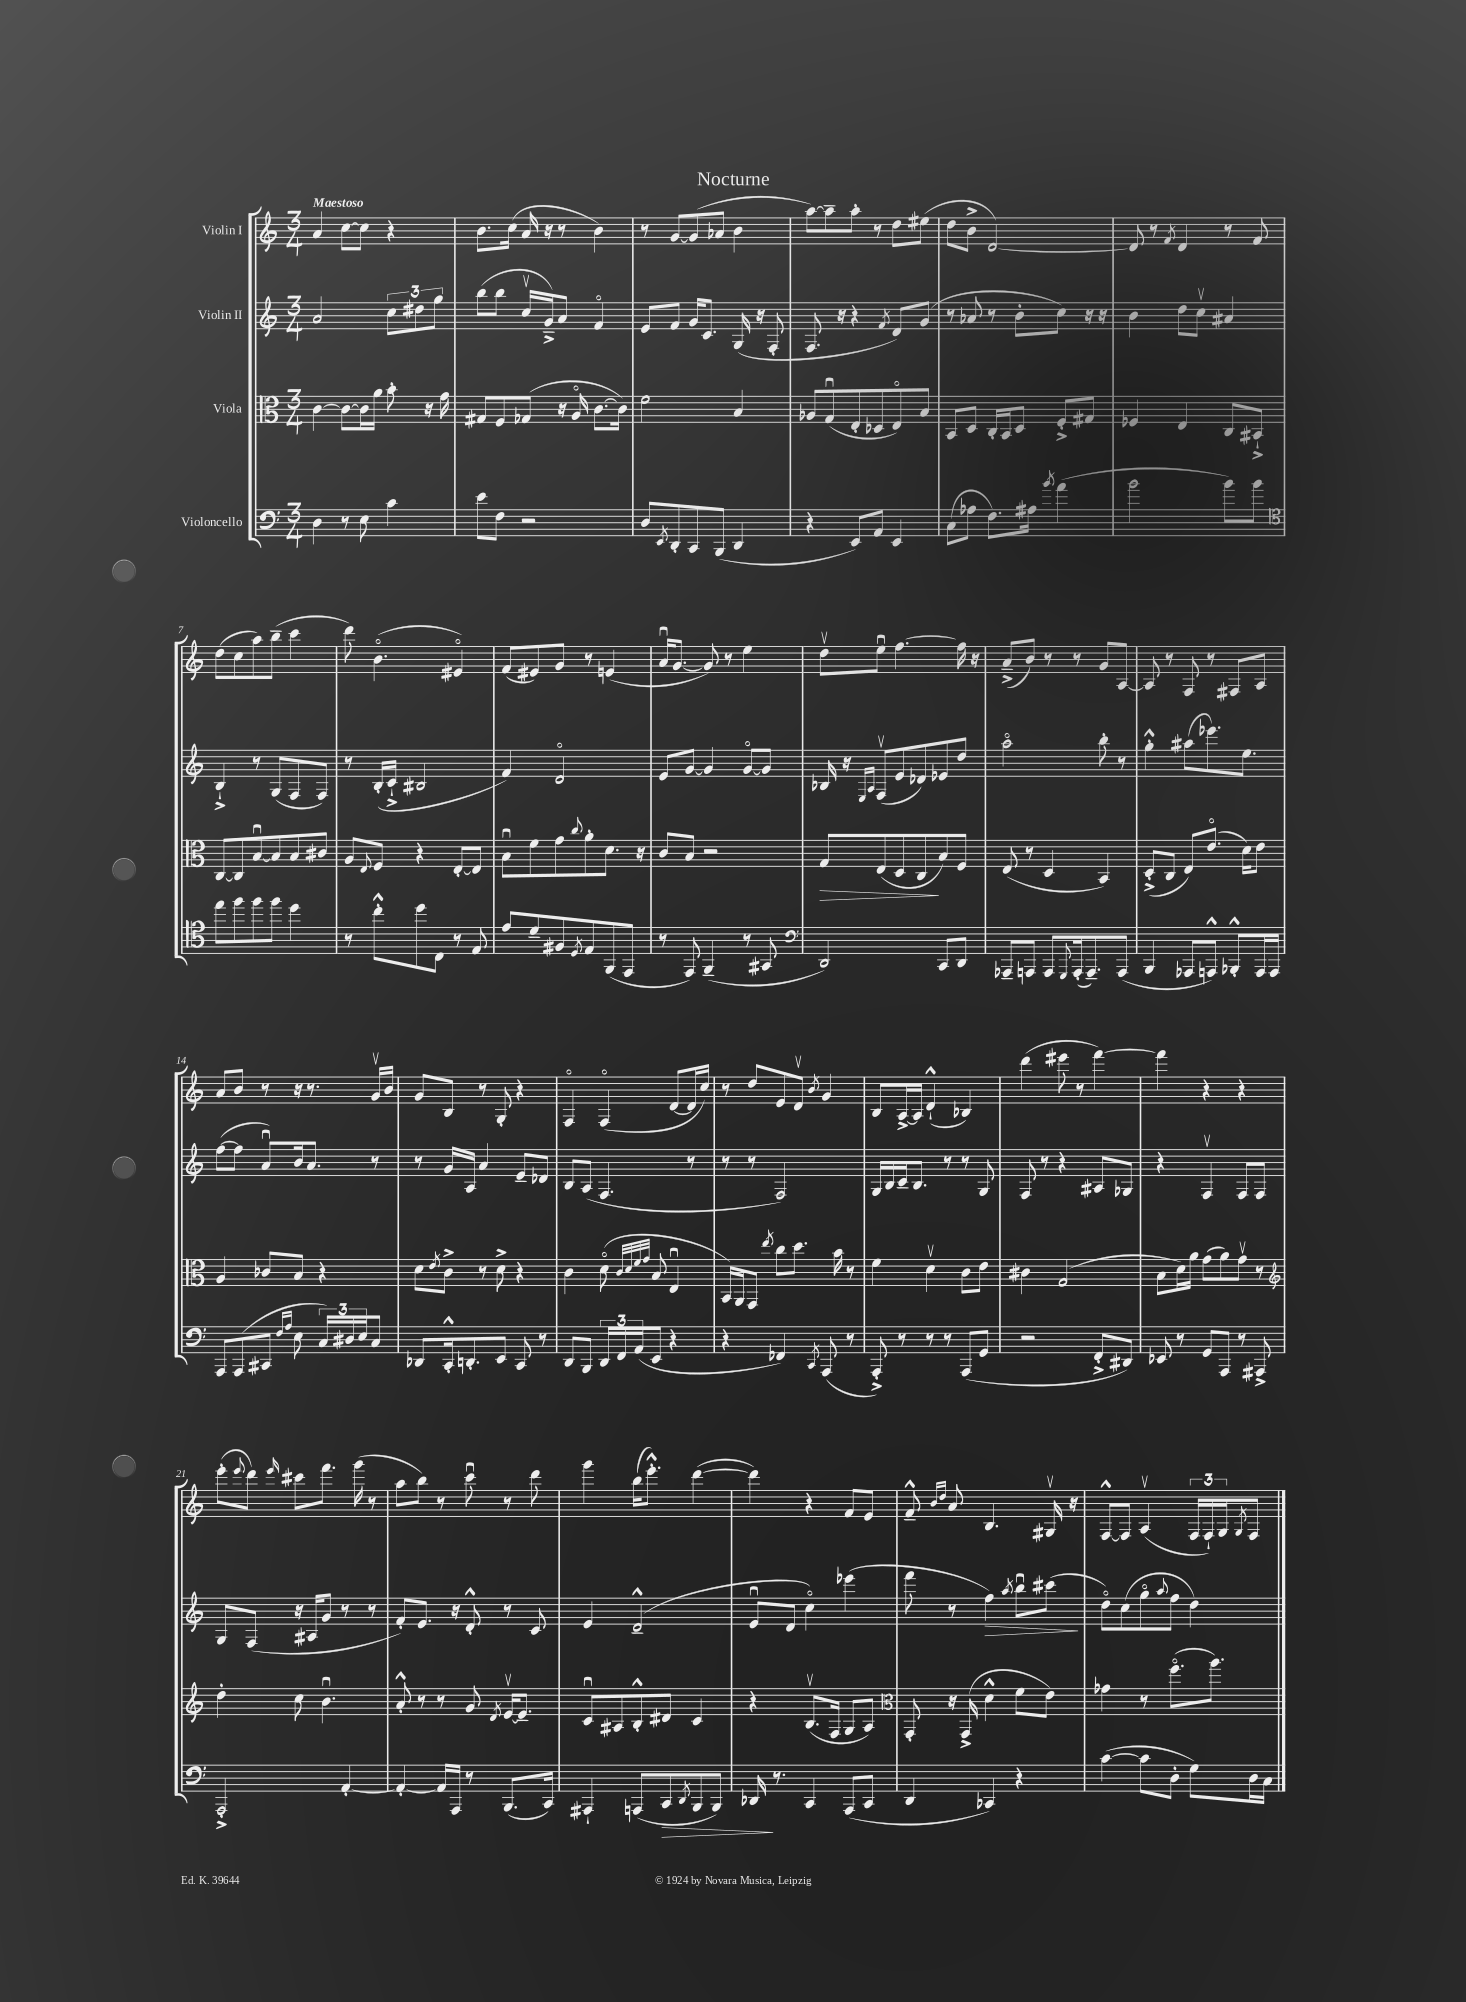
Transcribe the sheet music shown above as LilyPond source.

\header { title = "Nocturne" }
<<
\new StaffGroup <<
\new Staff = "s0" \with { instrumentName = "Violin I" } {
    \clef treble \key c \major \numericTimeSignature \time 3/4 \tempo "Maestoso"
    a'4 c''8~ c''8 r4 |
    b'8. c''16( a'16 r16 r8 b'4) |
    r8 g'8~ g'8( aes'8 b'4 |
    a''8~) a''8-- a''8-. r8 d''8 eis''8( |
    d''8 b'8-> d'2~) |
    d'8 r8 \acciaccatura { f'8 } d'4 r8 f'8 |
    d''8( c''8 a''8) b''8--( c'''4 |
    d'''8) b'4.\flageolet( eis'4\flageolet) |
    f'8( eis'8) g'8 r8 e'4( |
    a'16\downbow g'8.~ g'8) r8 e''4 |
    d''8\upbow e''8\downbow f''4.~ f''16 r16 |
    a'8--->( b'8) r8 r8 g'8 a8~ |
    a8 r8 f8 r8 fis8 a8 |
    a'8 b'8 r8 r16 r8. g'16\upbow b'16 |
    g'8 b8 r8 g8-. r4 |
    f4\flageolet f4\flageolet( d'8~ d'16 c''16) |
    r8 d''8 e'8 d'8\upbow \acciaccatura { b'8 } g'4 |
    b8 a16~-> a16 d'4-!-^( bes4) |
    d'''4( eis'''8 r8 f'''4~) |
    f'''4 r4 r4 |
    e'''8-.( \appoggiatura { e'''8 } d'''8) \grace { e'''16 } cis'''8 f'''8. g'''16( r8 |
    a''8 b''8) r8 c'''8\downbow r8 d'''8 |
    g'''4 b''16( e'''8.-.-^) d'''4~( |
    d'''4) r4 f'8 e'8 |
    f'8---^ \grace { b'16 d''16 } a'8 b4. gis16\upbow r16 |
    f8~-^ f8 a4\upbow( \tuplet 3/2 { f16 f16-!) g16 } \acciaccatura { g8 } f8 \bar "|." |
}
\new Staff = "s1" \with { instrumentName = "Violin II" } {
    \clef treble \key c \major \numericTimeSignature \time 3/4
    a'2 \tuplet 3/2 { c''8 dis''8 g''8 } |
    b''8( b''8 c''16\upbow g'16--->) a'8 f'4\flageolet |
    e'8 f'8 g'16 c'8. g16( r16 f8-. |
    f8. r16 r4 \acciaccatura { f'8 } d'8) g'8( |
    r8 aes'8 r8 b'8-. c''8) r16 r16 |
    b'4 d''8 c''8\upbow ais'4 |
    b4-!-> r8 g8( f8 f8) |
    r8 b16-.( c'16-!-> bis2 |
    f'4) d'2\flageolet |
    e'8 g'8~ g'4 g'8~\flageolet g'8 |
    bes16 r16 \grace { e16 a16 } f8\upbow( e'8 des'8) ees'8 d''8 |
    a''2\flageolet b''8-. r8 |
    g''4-.-^ ais''8( ees'''8.) e''8. |
    f''8~( f''8 a'8\downbow) b'16 a'8. r8 |
    r8 g'16 a16 a'4 e'8-- des'8 |
    b8 a8( f4. r8 |
    r8 r8 f2) |
    g16 b16 c'16-- b8. r8 r8 g8 |
    f8 r8 r4 ais8 ges8 |
    r4 f4\upbow f8 f8 |
    g8 f8( r16 ais16 g'8 r8 r8 |
    f'8-.) e'8. r16 d'8-.-^ r8 c'8 |
    e'4 d'2---^( |
    e'8\downbow d'8 c''4\flageolet) ees'''4( |
    f'''8 r8 f''4\>) \acciaccatura { a''8 } b''8\downbow cis'''8\!( |
    d''8\flageolet) c''8( g''8\flageolet \appoggiatura { a''8 } f''8 d''4) \bar "|." |
}
\new Staff = "s2" \with { instrumentName = "Viola" } {
    \clef alto \key c \major \numericTimeSignature \time 3/4
    c'4~ c'8~ c'16 a'16 b'8-. r16 g'16 |
    gis8 f8 ges8( r16 a16\flageolet c'8.~ c'16) |
    f'2 b4 |
    aes8 g8\downbow( e8-. des8 e8\flageolet) b8 |
    b,8 d8 c16-. b,16 d8 f8-.-> gis8 |
    fes4 e4 c8 bis,8-!-> |
    c8~ c8 b8~\downbow b8 b8 cis'8 |
    a8 \appoggiatura { e8 } f8 r4 e8~-. e8 |
    b8\downbow f'8 g'8 \appoggiatura { c''8 } a'8-. d'8. r16 |
    c'8 b8 r2 |
    g8\> e8( d8 c8\! b8) f8 |
    e8( r8 d4 b,4) |
    d8-.->( c8 e8) e'8.\flageolet( d'16) e'8 |
    a4 ces'8 b8 r4 |
    d'8 \acciaccatura { e'8 } c'8-> r8 d'8-> r4 |
    c'4 d'8\flageolet( \grace { c'32 d'32 f'32 g'32 } b8 e4\downbow |
    b,16) a,16 g,8 \acciaccatura { e''8 } c''8 d''8. b'16 r8 |
    f'4 d'4\upbow c'8 e'8 |
    cis'4 g2( |
    b8 d'16) a'16 g'8( a'8) g'8\upbow r8 |
    \clef treble d''4-. c''8 b'4.\downbow |
    a'8-.-^ r8 r8 g'8 \acciaccatura { d'8 } e'16~\upbow e'8.-- |
    c'8\downbow ais8 b8-.-^ dis'8 c'4 |
    r4 b8.\upbow( f16 g8 a8) |
    \clef alto g,8-. r16 g,16->( d'4-^ f'8 e'8) |
    ges'4 r8 f''8.\flageolet( a''8.) \bar "|." |
}
\new Staff = "s3" \with { instrumentName = "Violoncello" } {
    \clef bass \key c \major \numericTimeSignature \time 3/4
    d4 r8 e8 c'4 |
    e'8 f8 r2 |
    d8 \acciaccatura { e,8 } d,8-. c,8 b,,8( d,4 |
    r4 e,8) a,8 e,4 |
    c8( aes8 f8.) ais16 \acciaccatura { b'8 } a'4( |
    b'2 b'8) b'8 |
    \clef tenor e''8 f''8 f''8 f''8 d''4 |
    r8 c''8-.-^ d''8 c8 r8 e8 |
    e'8 d'8-- fis8 \acciaccatura { d8 } e8 f,8( e,8 |
    r8 e,8) f,4--( r8 gis,8 |
    \clef bass d,2) c,8 d,8 |
    aes,,8-- a,,8 a,,8 \appoggiatura { g,,8 } a,,16-.( a,,8.--) a,,8( |
    b,,4 aes,,8 a,,8-^) bes,,8-.-^ a,,16 a,,16 |
    a,,8 a,,8( cis,8 \grace { f16 a16 } e8 \tuplet 3/2 { c16) dis16 e16 } c8 |
    des,8 c,16-.-^ d,8.-. e,8 c,8 r8 |
    d,8 b,,8 \tuplet 3/2 { d,16 f,16 a,16( } e,8 r4 |
    r4 fes,4) \acciaccatura { c,8 } a,,8( r8 |
    a,,8-.->) r8 r8 r8 a,,8( g,8 |
    r2 f,8-.-> dis,8) |
    ees,8 r8 g,8 a,,8 r8 ais,,8-> |
    a,,2-.-> a,4~-. |
    a,4~-. a,16 a,,16 r8 b,,8.( c,16) |
    ais,,4-! a,,8( c,8\> \acciaccatura { d,8 } b,,8 b,,8) |
    des,16\! r8. c,4 a,,8( c,8 |
    d,4 ces,4) r4 |
    c'4~( c'8 d8-. g8) d16 c16 \bar "|." |
}
>>
>>
